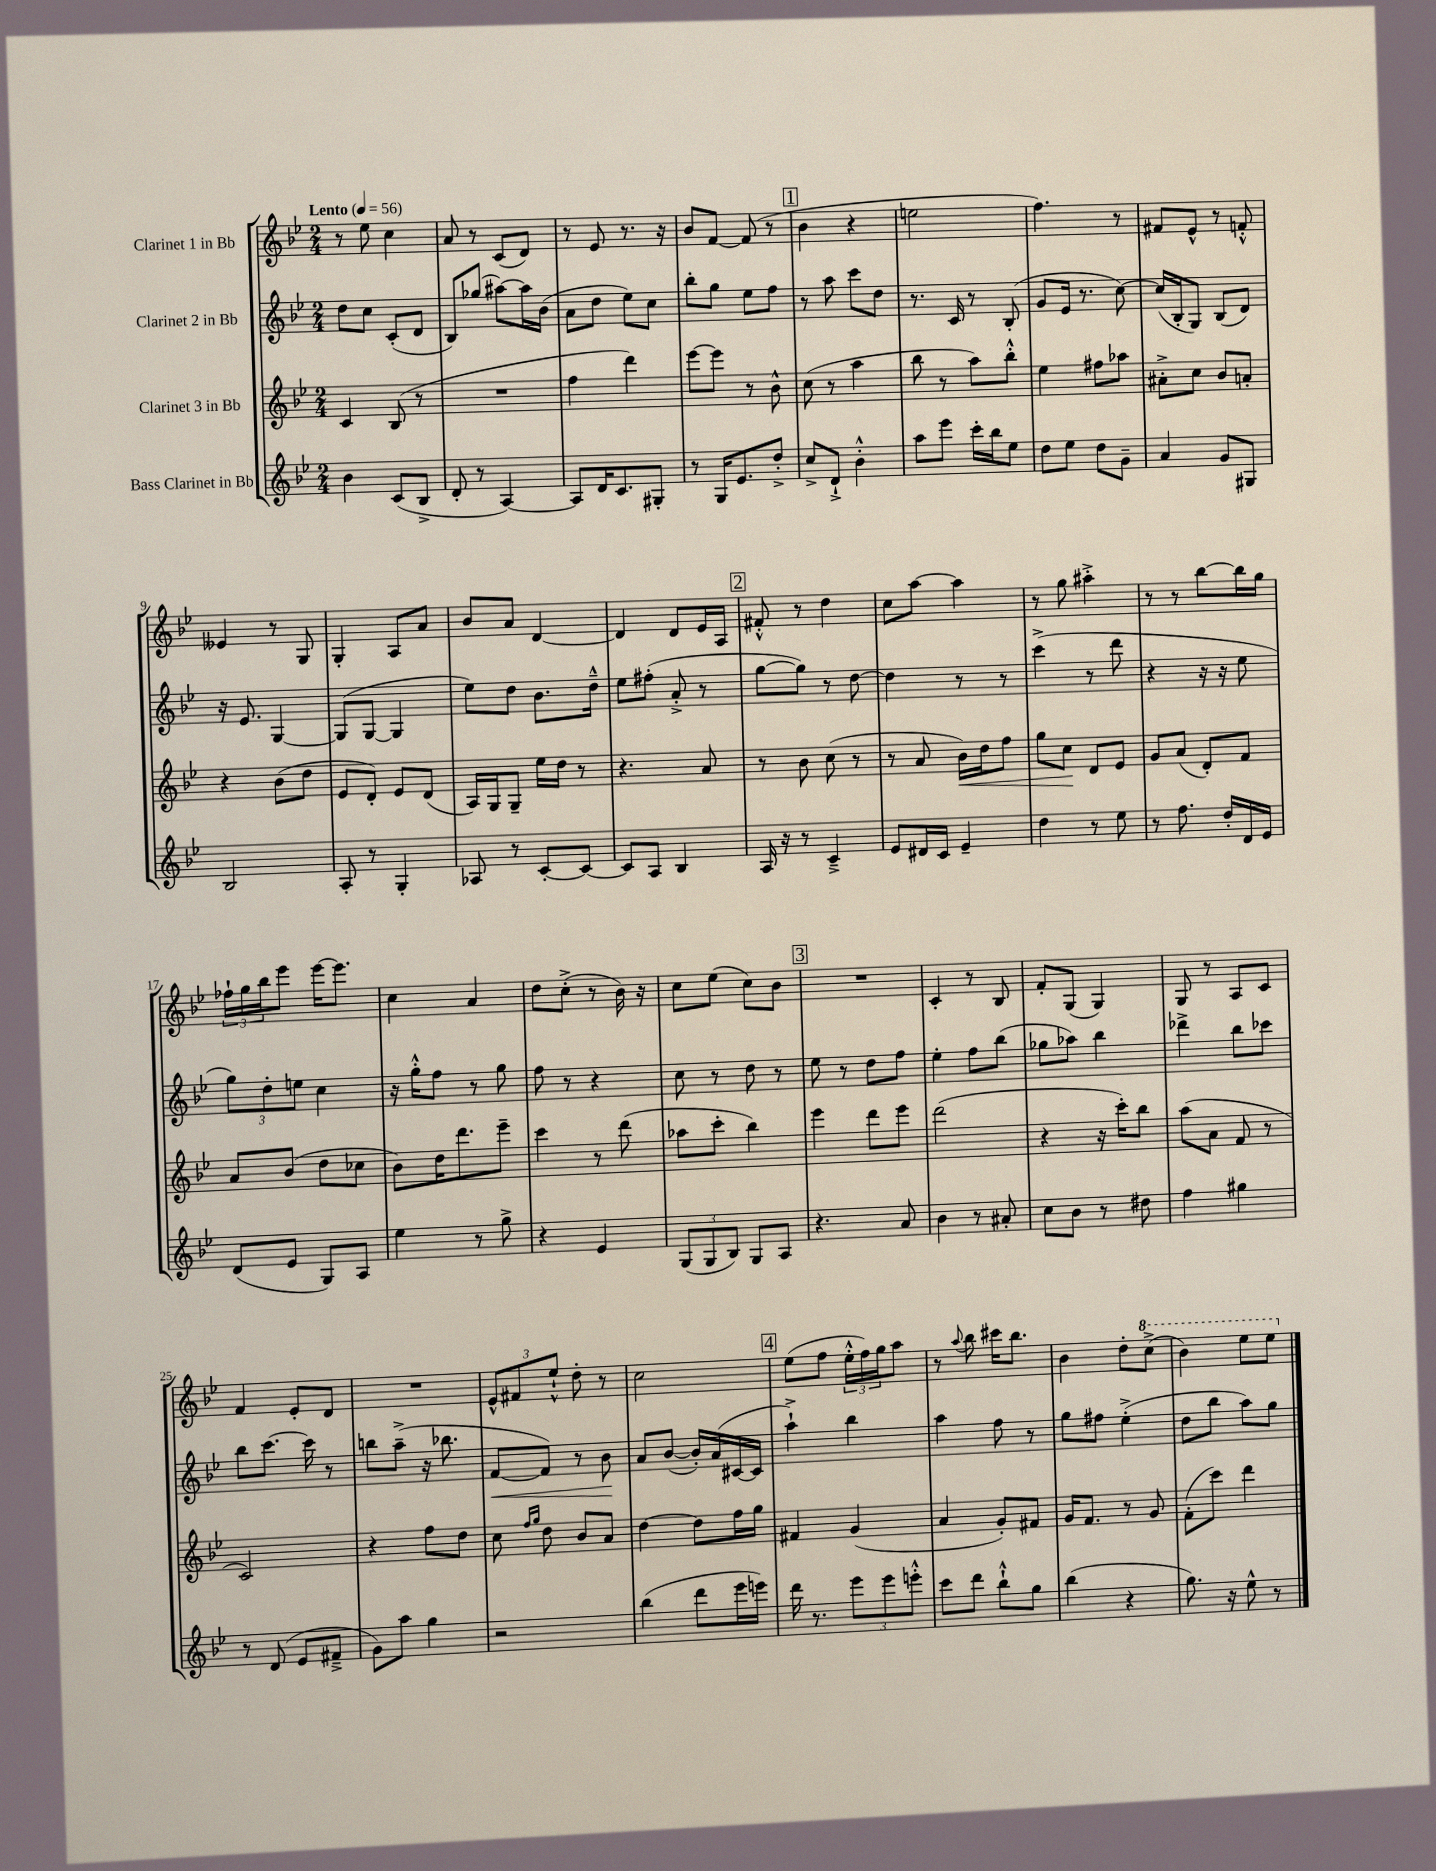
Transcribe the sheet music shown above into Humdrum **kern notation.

**kern	**kern	**kern	**kern
*staff4	*staff3	*staff2	*staff1
*clefG2	*clefG2	*clefG2	*clefG2
*k[b-e-]	*k[b-e-]	*k[b-e-]	*k[b-e-]
*M2/4	*M2/4	*M2/4	*M2/4
*MM56	*MM56	*MM56	*MM56
4b-	4c	8dd	8r
.	.	8cc	8ee-
(8c	(8B-	(8c'	4cc
8B-^	8r	8d	.
=	=	=	=
8d'	2r	8B-)	8a
8r	.	(8gg-	8r
[4A)	.	[8aa#)	(8c
.	.	16aa#]	8d)
.	.	(16b-	.
=	=	=	=
8A]	4ff	8a	8r
16d	.	8dd	8e-
8.c	.	.	.
.	4ddd)	8ee-)	8.r
8G#'	.	8cc	.
.	.	.	16r
=	=	=	=
8r	[8eee-	8bb-'	8b-
16G	8eee-]	8gg	[8f
8.e-	.	.	.
.	8r	8ee-	(8f]
8dd'^	8b-^^	8ff	8r
=	=	=	=
8cc^	(8cc	8r	4b-
8d`^	8r	8aa	.
4b-'^^	4aa	8ccc	4r
.	.	8dd	.
=	=	=	=
8aa	8bb-	8.r	2ee
8eee-	8r	.	.
.	.	16c	.
16ccc'	8aa)	8r	.
16bb-	.	.	.
8ee-	8bb-'^^	(8B-'	.
=	=	=	=
8dd	4ee-	8g	4.ff)
8ee-	.	16e-	.
.	.	8.r	.
8dd	8ff#	.	.
8g~	8aa-	[8cc)	8r
=	=	=	=
4a	8a#'^	(16cc]	8f#
.	.	16B-'	.
.	8cc	8G)	8e-^^
8g	8b-	(8B-	8r
8G#	8a'	8d)	8f'^^
=	=	=	=
2B-	4r	16r	4e--
.	.	8.e-	.
.	(8b-	[4G	8r
.	8dd	.	8G
=	=	=	=
8A'	8e-	(8G]	4G'
8r	8d')	[8G	.
4G'	8e-	4G]	8A
.	(8d	.	8a
=	=	=	=
8A-	16A)	8ee-)	8b-
.	16G	.	.
8r	8G~	8dd	8a
[8c'	16ee-	8.b-	[4d
.	16dd	.	.
8c_	8r	.	.
.	.	16dd~^^	.
=	=	=	=
8c]	4.r	8ee-	4d]
8A	.	(8ff#'	.
4B-	.	8a'^	8d
.	8a	8r	16e-
.	.	.	16A
=	=	=	=
16A	8r	[8gg	8f#'^^
16r	.	.	.
8r	8b-	8gg])	8r
4c~^	(8cc	8r	4dd
.	8r	[8dd	.
=	=	=	=
8e-	8r	4dd]	8cc
16d#	8a	.	[8aa
16c	.	.	.
4e-~	16b-)	8r	4aa]
.	16dd	.	.
.	8ff	8r	.
=	=	=	=
4dd	8gg	(4ccc^	8r
.	8cc	.	8gg
8r	8d	8r	4aa#'^
8ee-	8e-	8ddd	.
=	=	=	=
8r	8g	4r	8r
8.ff	(8a	.	8r
.	8d')	16r	[8bb-
16dd'	.	16r	.
16d	8f	8ee-	16bb-]
16e-	.	.	16gg
=	=	=	=
(8d	8a	12gg)	24ff-`
.	.	.	24gg
.	.	12dd'	24bb-
8e-	(8b-	.	8eee-
.	.	12ee	.
8G)	8dd	4cc	[16eee-
.	.	.	8.eee-]
8A	8cc-	.	.
=	=	=	=
4ee-	8b-)	16r	4cc
.	.	16gg'^^	.
.	16dd	8ff	.
.	8.ddd	.	.
8r	.	8r	4a
8gg^	8eee-~	8gg	.
=	=	=	=
4r	4ccc	8ff	8dd
.	.	8r	(8cc'^
4e-	8r	4r	8r
.	(8ddd	.	16b-)
.	.	.	16r
=	=	=	=
(12G	8aa-	8cc	8cc
12G	.	.	.
.	8ccc'	8r	(8ee-
12B-)	.	.	.
8G	4bb-)	8dd	8cc)
8A	.	8r	8b-
=	=	=	=
4.r	4eee-	8ee-	2r
.	.	8r	.
.	8ddd	8dd	.
8a	8eee-	8ff	.
=	=	=	=
4b-	(2ddd	4ee-'	4c'
8r	.	8ff	8r
8a#'	.	(8bb-	8B-
=	=	=	=
8cc	4r	8gg-	8f'
8b-	.	8aa-)	(8G
8r	16r	4bb-	4G)
.	16ccc')	.	.
8dd#	8bb-	.	.
=	=	=	=
4ff	(8aa	4ddd-^	8G
.	8a	.	8r
4gg#	8f	8bb-	8A
.	8r	8ccc-	8c
=	=	=	=
8r	2c)	8bb-	4f
(8d	.	[8.ccc	.
8e-	.	.	8e-'
.	.	16ccc]	.
8f#~^	.	8r	8d
=	=	=	=
8g)	4r	8bb	2r
8aa	.	(8aa~^	.
4gg	8ff	16r	.
.	.	8.bb-	.
.	8dd	.	.
=	=	=	=
2r	8cc	[8f	12e-^^
.	.	.	12f#
.	16qqff	.	.
.	16qqgg	.	.
.	8dd	8f])	.
.	.	.	12ee-`^^
.	8b-	8r	8dd'
.	8a	8b-	8r
=	=	=	=
(4bb-	[4dd	8a	2cc
.	.	([8b-	.
8ddd	8dd]	16b-'])	.
.	.	(16a	.
16eee-	16ff	[16c#	.
16eee)	16gg	16c#]	.
=	=	=	=
16ddd	4f#	4aa`^)	(8ee-
8.r	.	.	.
.	.	.	8ff
12eee-	(4g	4bb-	24ee-'^^
.	.	.	24ff)
12eee-	.	.	24gg
.	.	.	8aa
12eee'^^	.	.	.
=	=	=	=
8ccc	4a	4aa	8r
.	.	.	8qqaa
8ddd	.	.	8bb-
8bb-`^^	8g')	8ff	16ccc#
.	.	.	8.bb-
8gg	8f#	8r	.
=	=	=	=
(4bb-	16g	8gg	4b-
.	8.f	.	.
.	.	8ff#	.
4r	8r	(4ee-'^	8dd'
.	8g	.	(8ccc^
=	=	=	=
8.gg)	(8f'	8dd	4bb-)
.	8ccc)	8bb-	.
16r	.	.	.
8ee-^^	4ddd	8aa)	8eee-
8r	.	8gg	8eee-
==	==	==	==
*-	*-	*-	*-
